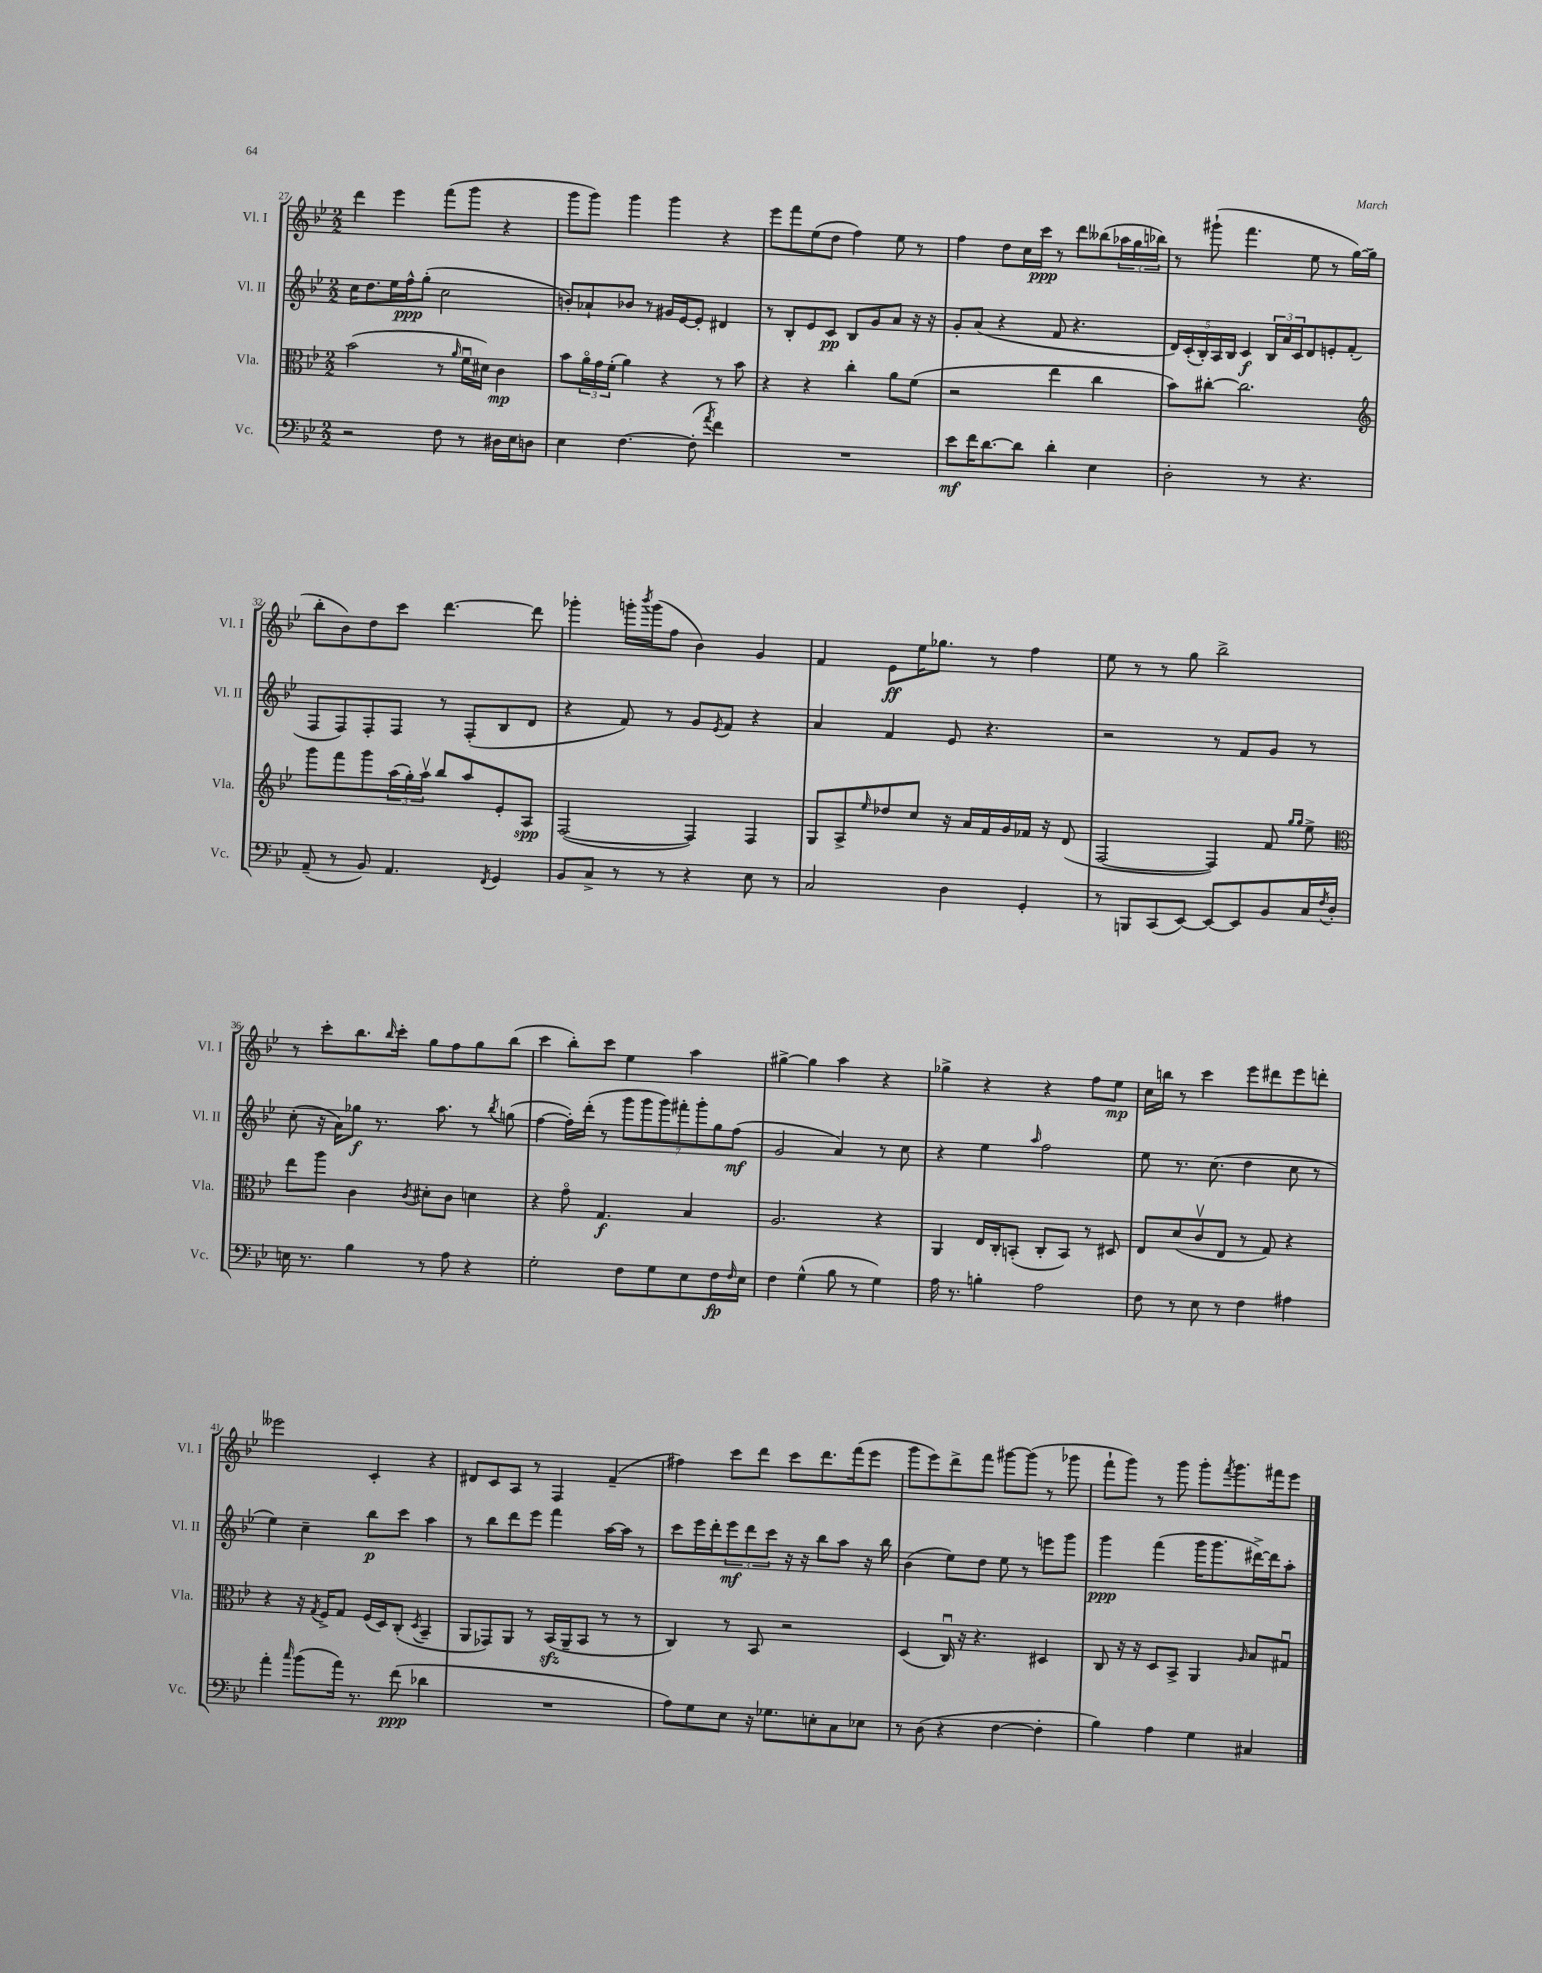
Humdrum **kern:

**kern	**kern	**kern	**kern
*staff4	*staff3	*staff2	*staff1
*clefF4	*clefC3	*clefG2	*clefG2
*k[b-e-]	*k[b-e-]	*k[b-e-]	*k[b-e-]
*M2/2	*M2/2	*M2/2	*M2/2
2r	(2b-\	16cc\LK	4ddd\
.	.	8.dd\	.
.	.	16ee-\L	4eee-\
.	.	16ff^^\J	.
.	.	(8gg'\J	.
8F\	8r	2cc\	(8fff\L
.	16qqa/	.	.
8r	16fu\LL	.	8ggg\J
.	16d#\JJ)	.	.
16D#\LL	4c\	.	4r
16E-\J	.	.	.
8D\J	.	.	.
=	=	=	=
4E-\	8b-\L	8b'/L)	8ggg\L
.	24ao\L	8a-`/	8ggg\J)
.	24g\	.	.
.	(24f'\JJ	.	.
[4.F\	4a\)	8b-/J	4ggg\
.	.	8r	.
.	4r	16g#/LL	4ggg\
.	.	[16e-/J	.
(8F'\]	.	8e-'/]J	.
8qa/	.	.	.
4f\)	8r	4d#/	4r
.	8b-\	.	.
=	=	=	=
1r	4r	8r	8eee-\L
.	.	8B-'/L	8fff\
.	4r	8e-/	(8ee-\
.	.	8c/J	8dd\J
.	4cc'\	8B-/L	4ff\)
.	.	8g/	.
.	8a\L	8a/J	8ee-\
.	(8f\J	16r	8r
.	.	16r	.
=	=	=	=
8e-\L	2r	8g'/L	4ff\
16f\K	.	(8a/J	.
[8.d\	.	.	.
.	.	4r	8dd\L
8d\]J	.	.	16cc\L
.	.	.	16ccc\JJ
4d'\	4ee-\	8f/	8r
.	.	4.r	8ddd\L
4E-\	4cc\	.	(8bb--\
.	.	.	24aa-\L
.	.	.	24gg\
.	.	.	24bb-\JJ)
=	=	=	=
2D'\	8b-\L)	20d/LL)	8r
.	.	(20c'/	.
.	.	20B-'/)	.
.	[8cc#'\J	.	(8ggg#`\
.	.	20A/	.
.	.	20B-/JJ	.
.	2.cc#\]	4c/	4.fff\
8r	.	24B-/LL	.
.	.	24a/	.
.	.	24c/J	.
4.r	.	8d/	8ee-\
.	.	8e'/	8r
.	.	(8f'/J	[16gg\LL)
.	.	.	(16gg\]JJ
=	=	=	=
*	*clefG2	*	*
(8AA~/	8ggg\L	8F/L	8bb-'\L
8r	8fff\	8F/)	8b-\)
8BB-/)	8ggg\	8F'/	8dd\
4.AA/	(24aa\L	8F/J	8ccc\J
.	24gg'\)	.	.
.	24aav\JJ	.	.
.	8bb-/L	8r	[4.ddd\
.	8aa/	(8F'/L	.
8qFF/	.	.	.
4GG/	8e-'/	8B-/	.
.	8A/J	8d/J	8ddd\]
=	=	=	=
8BB-/L	([2F/	4r	4ggg-'\
8C^/J	.	.	.
8r	.	8f/)	16ggg'\LL
.	.	.	8qbbb-/
.	.	.	(16ggg\J
8r	.	8r	8ff\J
4r	4F/])	8g/L	4b-\)
.	.	8qe-/	.
.	.	8f/J	.
8E-\	4F/	4r	4g/
8r	.	.	.
=	=	=	=
2C/	8G/L	4a/	4f/
.	8A^/	.	.
.	16qqee-/	.	.
.	8dd-/	4f/	8e-\L
.	8cc/J	.	16ee-\K
.	.	.	8.gg-\J
4D\	16r	8e-/	.
.	16a/LL	.	.
.	16f/	4.r	8r
.	16g/	.	.
4GG'/	16f-/JJ	.	4ff\
.	16r	.	.
.	(8d/	.	.
=	=	=	=
8r	[2F/	2r	8ee-\
8BBB/L	.	.	8r
(8CC/	.	.	8r
[8EE-/J)	.	.	8gg\
8EE-/_L	4F/])	8r	2bb-^\
8EE-/]	.	8f/L	.
8BB-/	8f/	8g/J	.
.	16qqgg/LL	.	.
.	16qqgg/JJ	.	.
16C/L	8ee-^\	8r	.
8qF/	.	.	.
16D'/JJ	.	.	.
=	=	=	=
*	*clefC3	*	*
16E\	8ee-\L	(8cc'\	8r
8.r	.	.	.
.	8aa\J	16r	8ccc'\L
.	.	16a\LK)	.
4B-\	4c\	8gg-\J	8.bb-\
.	.	8.r	.
.	.	.	16qqbb-/
.	.	.	16ccc'\Jk
.	8qc/	.	.
8r	8d#'\L	.	8gg\L
.	.	8.aa\	.
8A\	8c\J	.	8ff\
4r	4d\	8r	8gg\
.	.	8qbb-/	.
.	.	(8gg\	(8bb-\J
=	=	=	=
2G'\	4r	[4ff\	4ccc\
.	8go\	16ff'\]LL)	8bb-'\L)
.	.	(16ddd'\JJ	.
.	4.G/	8r	8ccc\J
8F\L	.	14ggg\L	4ee-\
.	.	14ggg\	.
8G\	.	.	.
.	.	14ggg\)	.
.	.	14fff#'\	.
8E-\	4B-/	.	4aa\
.	.	14ggg'\	.
.	.	14gg\	.
16F\L	.	.	.
.	.	(14ff\J	.
16qqF/	.	.	.
16E-\JJ	.	.	.
=	=	=	=
4F\	2.A/	2g/	[4gg#^\
(4G^^\	.	.	4gg#\]
8B-\	.	4a/)	4aa\
8r	.	.	.
4G\)	4r	8r	4r
.	.	8cc\	.
=	=	=	=
16A\	4AA/	4r	4gg-^\
8.r	.	.	.
4B'\	16E-/LL	4ee-\	4r
.	16C'/J	.	.
.	(8BB'/J	.	.
.	.	16qqaa/	.
2A\	8C'/L	2ff\	4r
.	8BB/J)	.	.
.	8r	.	8ff\L
.	8D#/	.	8ee-\J
=	=	=	=
8F\	8E-/L	8ee-\	16cc\LL
.	.	.	16bb\JJ
8r	(8d/	8.r	8r
8E-\	8cv/	.	4ccc\
.	.	(8.cc\	.
8r	8E-/J	.	.
4F\	8r	4dd\	8eee-\L
.	8G/)	.	8ddd#\
4A#\	4r	8cc\	8eee-\
.	.	8r	8ddd'\J
=	=	=	=
4a'\	4r	4ee-\)	2eee--\
16qqcc/	.	.	.
(8b-\L	16r	4cc~\	.
.	8qG/	.	.
.	16F^/LK	.	.
16a\Jk)	8G/J	.	.
8.r	.	.	.
.	(16F/LL	8bb-\L	4c'/
.	16D/J)	.	.
(8f\	(8C'/J	8ccc\J	.
.	8qD/	.	.
4d-\	4BB-~/	4aa\	4r
=	=	=	=
1r	8AA/L	8r	8d#/L
.	8GG-/)	8bb-\L	8c/
.	8AA/J	8ddd\	8A/J
.	8r	8eee-\J	8r
.	(16BB-/LL	4fff\	4F/
.	16AA~/J	.	.
.	8BB-/J	.	.
.	8r	[16aa\LL	(4f~/
.	.	16aa\]JJ	.
.	8r	8r	.
=	=	=	=
8A\L)	4C/)	8ccc\L	4ff#\)
8G\	.	16eee-\L	.
.	.	16ddd'\J	.
8E-\J	8r	12eee-\	8ccc\L
.	.	12ddd\	.
16r	8BB-/	.	8ddd\J
.	.	12ccc\J	.
8.G-\L	.	.	.
.	2r	16r	8ccc\L
.	.	16r	.
8E'\	.	8bb-\L	8.ddd\
8C\	.	8aa\J	.
.	.	.	(16fff\k
8E-\J	.	16r	8eee-\J
.	.	16bb-\	.
=	=	=	=
8r	(4D/	(4b-\	8ggg\L
(8D\	.	.	8eee-\)
4r	16Cu/)	8ee-\L)	8ddd^\
.	16r	.	.
.	4.r	8dd\J	8fff\J
[4F\	.	8ee-\	[8ggg#\L
.	.	8r	(8ggg#\]J
4F'\]	4D#/	8eee\L	8r
.	.	8ggg\J	8ggg-\
=	=	=	=
4B-\)	8C/	4ggg\	8fff`\L
.	16r	.	8ggg\J)
.	16r	.	.
4A\	8D/L	(4fff\	8r
.	8BB-^/J	.	8ggg\
4G\	4AA/	16ggg\LK	8ggg'\L
.	.	8.ggg\	.
.	.	.	8qfff/
.	.	.	8.ggg\
.	16qqA/	.	.
4C#/	8B-/L	[16ddd#^\L)	.
.	.	16ddd#\]J	16fff#\k
.	8G#u/J	8aa'\J	8eee-\J
==	==	==	==
*-	*-	*-	*-
